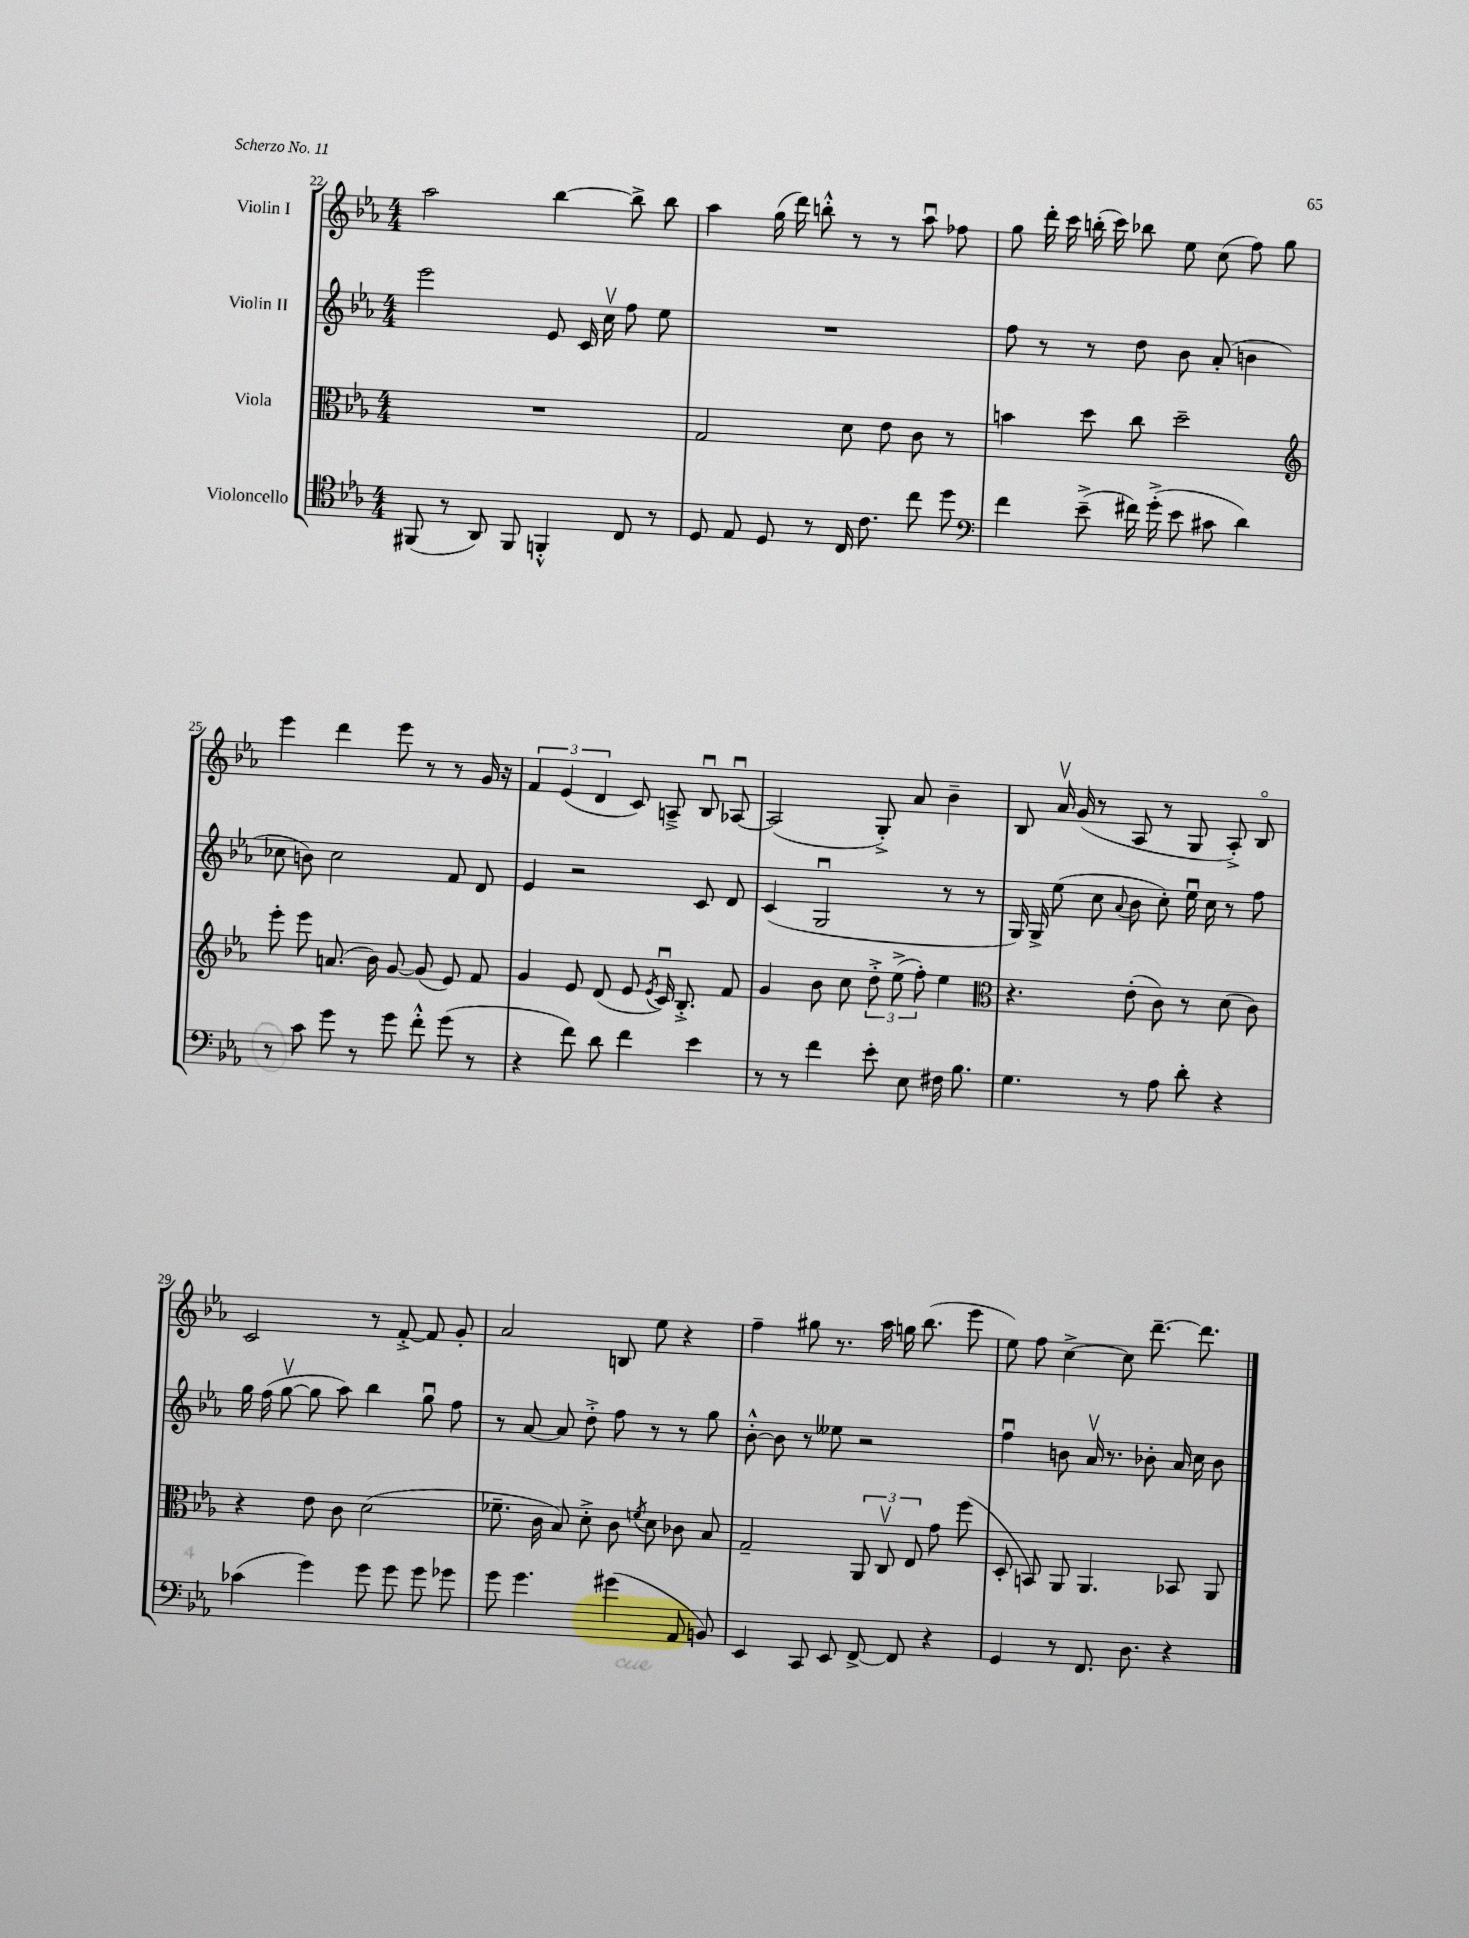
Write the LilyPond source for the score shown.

<<
\new StaffGroup <<
\new Staff = "s0" \with { instrumentName = "Violin I" } {
    \clef treble \key ees \major \numericTimeSignature \time 4/4
    \autoBeamOff aes''2 bes''4~ bes''8-> bes''8 |
    aes''4 g''16( d'''16) b''8-.-^ r8 r8 aes''8\downbow fes''8 |
    g''8 d'''16-. c'''16 b''16-.( c'''16) bes''8 ees''8 c''8( f''8) g''8 |
    ees'''4 d'''4 ees'''8 r8 r8 g'16 r16 |
    \tuplet 3/2 { f'4 ees'4( d'4 } c'8) a8---> bes8\downbow aes8~\downbow |
    aes2( g8-.->) aes'8 bes'4-- |
    bes8 aes'16\upbow g'16( r8 aes8 r8 g8 aes8-.->) bes8\flageolet |
    c'2 r8 f'8~-.-> f'8 g'8-. |
    aes'2 b8 ees''8 r4 |
    f''4-- gis''8 r8. aes''16 g''16 bes''8.( ees'''8 |
    ees''8) f''8 c''4~-> c''8 d'''8.~-- d'''8. \bar "|." |
}
\new Staff = "s1" \with { instrumentName = "Violin II" } {
    \clef treble \key ees \major \numericTimeSignature \time 4/4
    \autoBeamOff ees'''2 ees'8 c'16 c''16\upbow f''8 ees''8 |
    R1 |
    f''8 r8 r8 d''8 bes'8 aes'8-.( b'4 |
    ces''8 b'8) ces''2 f'8 d'8 |
    ees'4 r2 c'8 d'8 |
    c'4( g2\downbow r8 r8 |
    g16) g16-> ees''8( c''8 \appoggiatura { aes'8 } bes'8 c''8-.) ees''16\downbow c''16 r8 f''8 |
    g''16 f''16( g''8~\upbow g''8 aes''8) bes''4 g''8\downbow f''8 |
    r8 aes'8~ aes'8 d''8-.-> f''8 r8 r8 g''8 |
    bes'8~-.-^ bes'8 r8 eeses''8 r2 |
    f''4\downbow b'8 aes'16\upbow r8. bes'8-. aes'16 c''16 bes'8 \bar "|." |
}
\new Staff = "s2" \with { instrumentName = "Viola" } {
    \clef alto \key ees \major \numericTimeSignature \time 4/4
    \autoBeamOff R1 |
    g2 d'8 ees'8 c'8 r8 |
    b'4 d''8 c''8 d''2-- |
    \clef treble ees'''8-. ees'''8 a'8.( bes'16) g'8~ g'8( ees'8) f'8 |
    g'4 ees'8 d'8( ees'8 \acciaccatura { ees'8 } c'16\downbow) bes8.-.-> f'8 |
    g'4 bes'8 c''8 \tuplet 3/2 { d''8-.-> ees''8->( f''8-.) } ees''4 |
    \clef alto r4. ees'8-.( c'8) r8 d'8( c'8) |
    r4 ees'8 c'8 d'2( |
    fes'8.-- c'16 bes8) d'8-.-> c'8 \acciaccatura { f'8 } d'8 ces'8 bes8 |
    g2-- \tuplet 3/2 { aes,8 c8\upbow ees8 } g'8 f''8( |
    d8-. b,8) aes,8 aes,4. bes,8 aes,8 \bar "|." |
}
\new Staff = "s3" \with { instrumentName = "Violoncello" } {
    \clef tenor \key ees \major \numericTimeSignature \time 4/4
    \autoBeamOff fis,8( r8 aes,8) fis,8 f,4-.-^ c8 r8 |
    d8 ees8 d8 r8 c16 c'8. c''8 d''8 |
    \clef bass f'4 ees'8--->( fis'16) g'16-.->( ees'8 cis'8 d'4) |
    r8 c'8 g'8 r8 g'8 f'8-.-^ g'8( r8 |
    r4 f'8) d'8 f'4 ees'4 |
    r8 r8 f'4 ees'8-. ees8 fis16 bes8. |
    g4. r8 aes8 d'8-. r4 |
    ces'4( g'4) g'8 g'8 g'8 ges'8 |
    g'8 g'4. gis'4( aes,8 b,8) |
    ees,4 c,8 ees,8 f,8~-> f,8 r4 |
    g,4 r8 f,8. d8. r4 \bar "|." |
}
>>
>>
\layout { \context { \Score currentBarNumber = #22 } }
